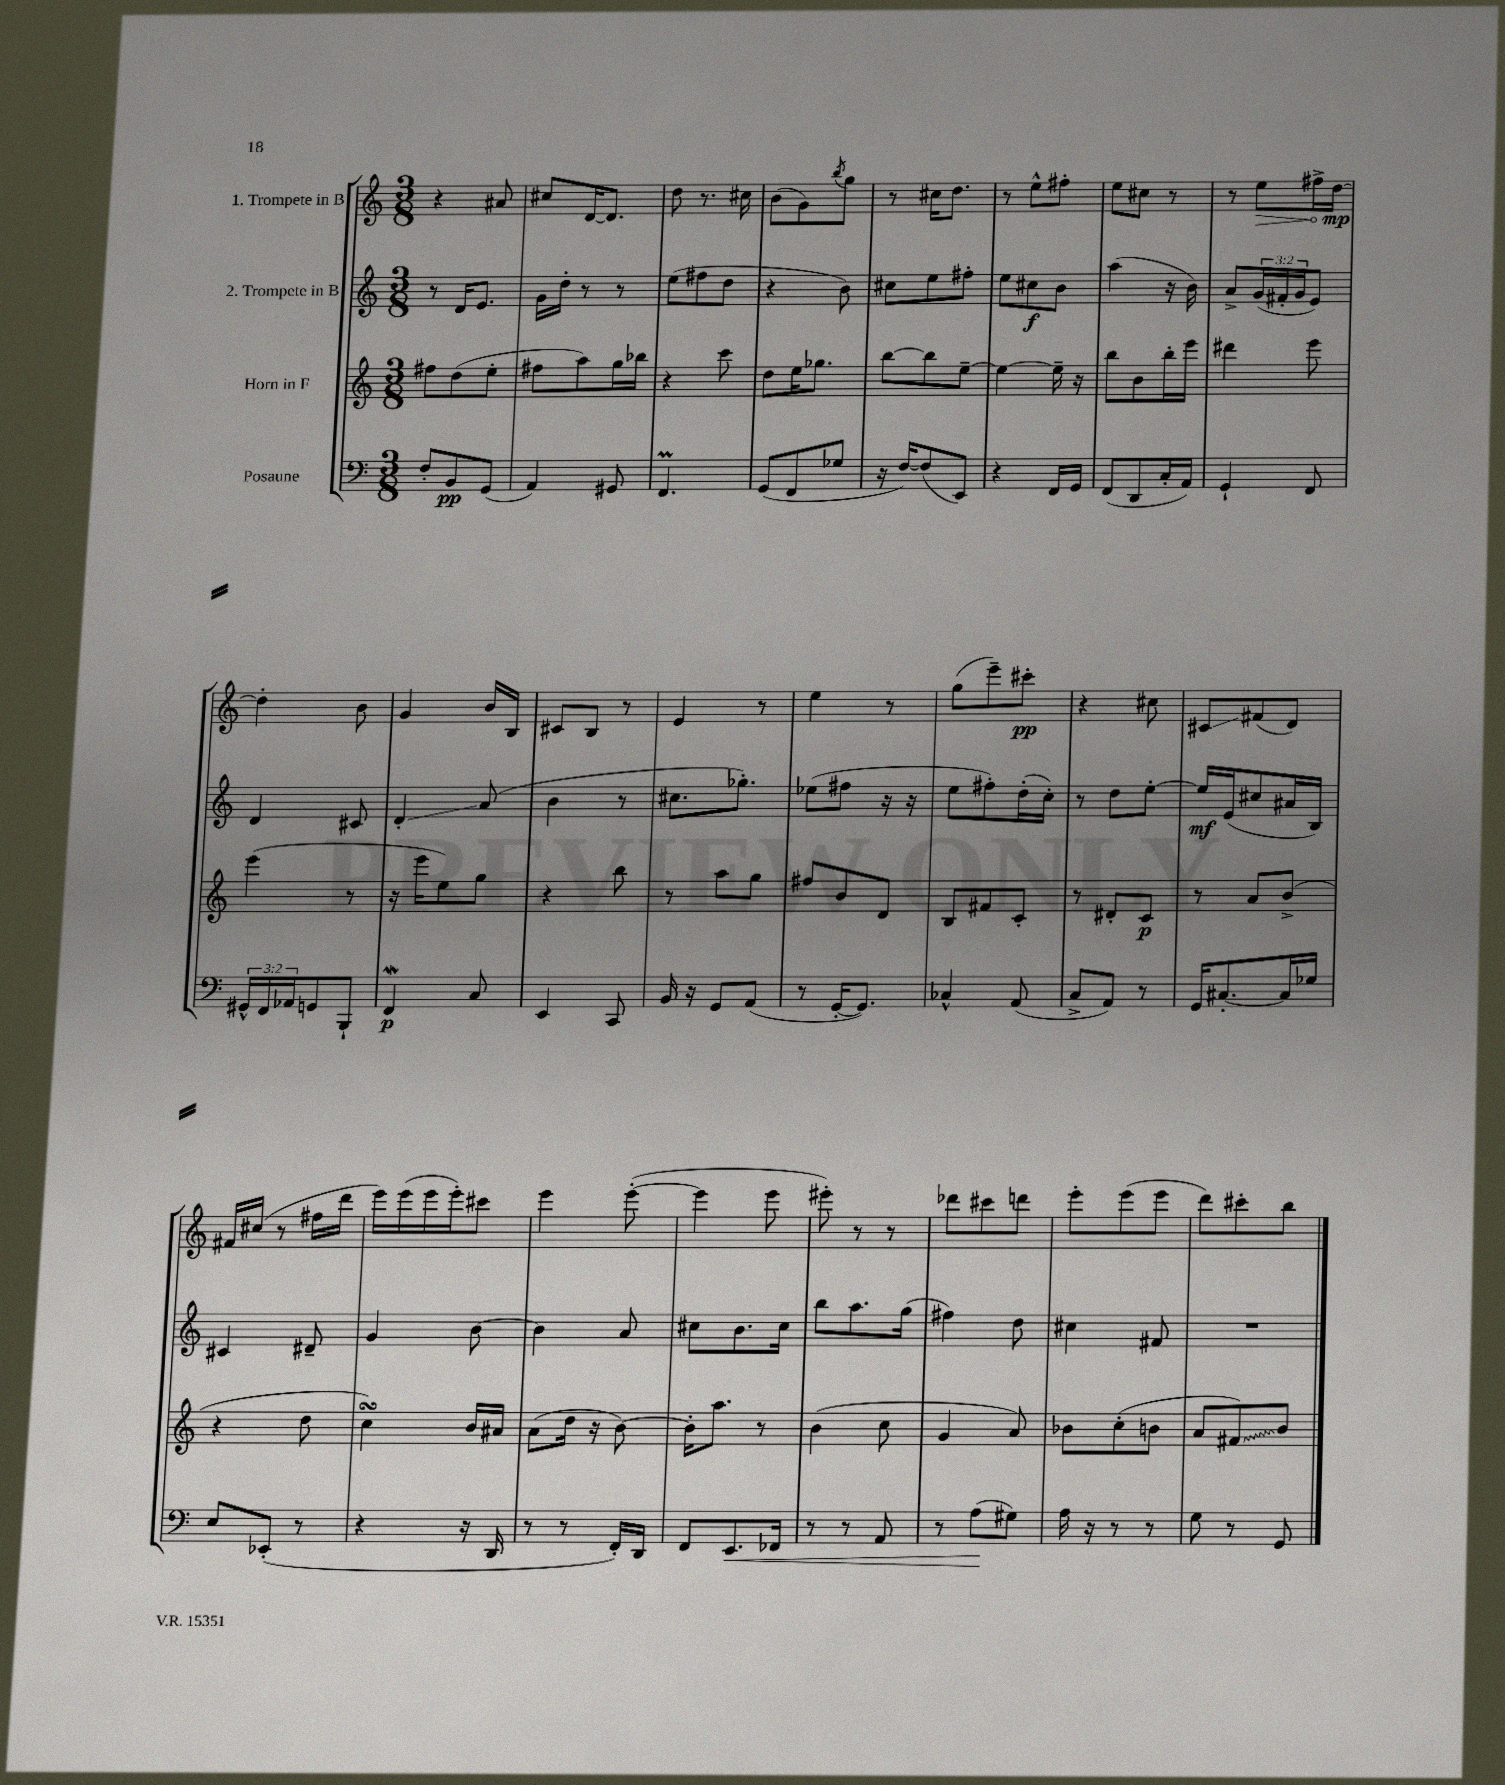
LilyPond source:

<<
\new StaffGroup <<
\new Staff = "s0" \with { instrumentName = "1. Trompete in B" } {
    \clef treble \key c \major \numericTimeSignature \time 3/8
    r4 ais'8 |
    cis''8 d'16~ d'8. |
    d''8 r8. cis''16 |
    b'8( g'8) \acciaccatura { b''8 } g''8 |
    r8 cis''16 d''8. |
    r8 e''8-^ fis''8-. |
    e''8 cis''8 r8 |
    r8 \once \override Hairpin.circled-tip = ##t e''8\> fis''16-> d''16~\mp\! |
    d''4-. b'8 |
    g'4 b'16 b16 |
    cis'8 b8 r8 |
    e'4 r8 |
    e''4 r8 |
    g''8( e'''8--) cis'''8-.\pp |
    r4 cis''8 |
    cis'8\glissando fis'8( d'8) |
    fis'16 cis''16( r8 fis''16 d'''16 |
    e'''16) e'''16( e'''16 e'''16-.) cis'''8 |
    e'''4 e'''8~-.( |
    e'''4 e'''8 |
    eis'''8-.) r8 r8 |
    des'''8 cis'''8 d'''8 |
    e'''8-. e'''8( e'''8 |
    d'''8) cis'''8-. b''8 \bar "|." |
}
\new Staff = "s1" \with { instrumentName = "2. Trompete in B" } {
    \clef treble \key c \major \numericTimeSignature \time 3/8 \override Staff.TupletNumber.text = #tuplet-number::calc-fraction-text
    r8 d'16 e'8. |
    g'16 d''16-. r8 r8 |
    e''8( fis''8 d''8 |
    r4 b'8) |
    cis''8 e''8 fis''8-. |
    e''8 cis''8\f b'8 |
    a''4( r16 b'16) |
    a'8-> \tuplet 3/2 { g'16( fis'16-. g'16 } e'8) |
    d'4 cis'8 |
    d'4-.\glissando a'8( |
    b'4 r8 |
    cis''8. ges''8.-.) |
    ees''8( fis''8 r16 r16 |
    e''8 fis''8-.) d''16-.( c''16-.) |
    r8 d''8 e''8~-. |
    e''16\mf e'16( cis''8 ais'16 b16) |
    cis'4 dis'8-- |
    g'4 b'8~ |
    b'4 a'8 |
    cis''8 b'8. cis''16 |
    b''8 a''8. g''16( |
    fis''4) d''8 |
    cis''4 fis'8 |
    R4. \bar "|." |
}
\new Staff = "s2" \with { instrumentName = "Horn in F" } {
    \clef treble \key c \major \numericTimeSignature \time 3/8
    fis''8 d''8( e''8-. |
    fis''8 a''8) g''16 bes''16 |
    r4 c'''8 |
    d''8 e''16 ges''8. |
    b''8~ b''8 e''8~-- |
    e''4~ e''16-- r16 |
    b''8 b'8 b''16-. e'''16 |
    dis'''4 e'''8 |
    e'''4( r8 |
    r16 e'''16 e''8) g''8 |
    r4 b''8 |
    r8 a''8 g''8 |
    fis''8 b'8 d'8 |
    b8 fis'8 c'8-. |
    r8 dis'8-. c'8\p |
    r8 a'8 b'8->( |
    r4 d''8 |
    c''4\turn) b'16 ais'16 |
    a'8( d''16 r16 b'8~) |
    b'16-. a''8. r8 |
    b'4( c''8 |
    g'4 a'8) |
    bes'8 c''8-.( b'8 |
    a'8 \once \override Glissando.style = #'zigzag fis'8\glissando) b'8 \bar "|." |
}
\new Staff = "s3" \with { instrumentName = "Posaune" } {
    \clef bass \key c \major \numericTimeSignature \time 3/8 \override Staff.TupletNumber.text = #tuplet-number::calc-fraction-text
    f8-. b,8\pp g,8( |
    a,4) gis,8 |
    f,4.\prall |
    g,8( f,8 ges8 |
    r16 f16~) f8( e,8) |
    r4 f,16 g,16 |
    f,8( d,8 c16-. a,16) |
    g,4-! f,8 |
    \tuplet 3/2 { gis,16-^ f,16 aes,16 } g,8 b,,8-! |
    f,4\mordent\p c8 |
    e,4 c,8 |
    b,16 r16 g,8 a,8( |
    r8 g,16~-. g,8.) |
    ces4-^ a,8( |
    c8-> a,8) r8 |
    g,16 cis8.~-. cis16 ges16 |
    e8 ees,8-.( r8 |
    r4 r16 d,16 |
    r8 r8 f,16-.) d,16 |
    f,8 e,8.\< fes,16 |
    r8 r8 a,8 |
    r8 a8\!( gis8) |
    a16 r16 r8 r8 |
    g8 r8 g,8 \bar "|." |
}
>>
>>
\layout { \context { \Score \remove "Bar_number_engraver" } }
